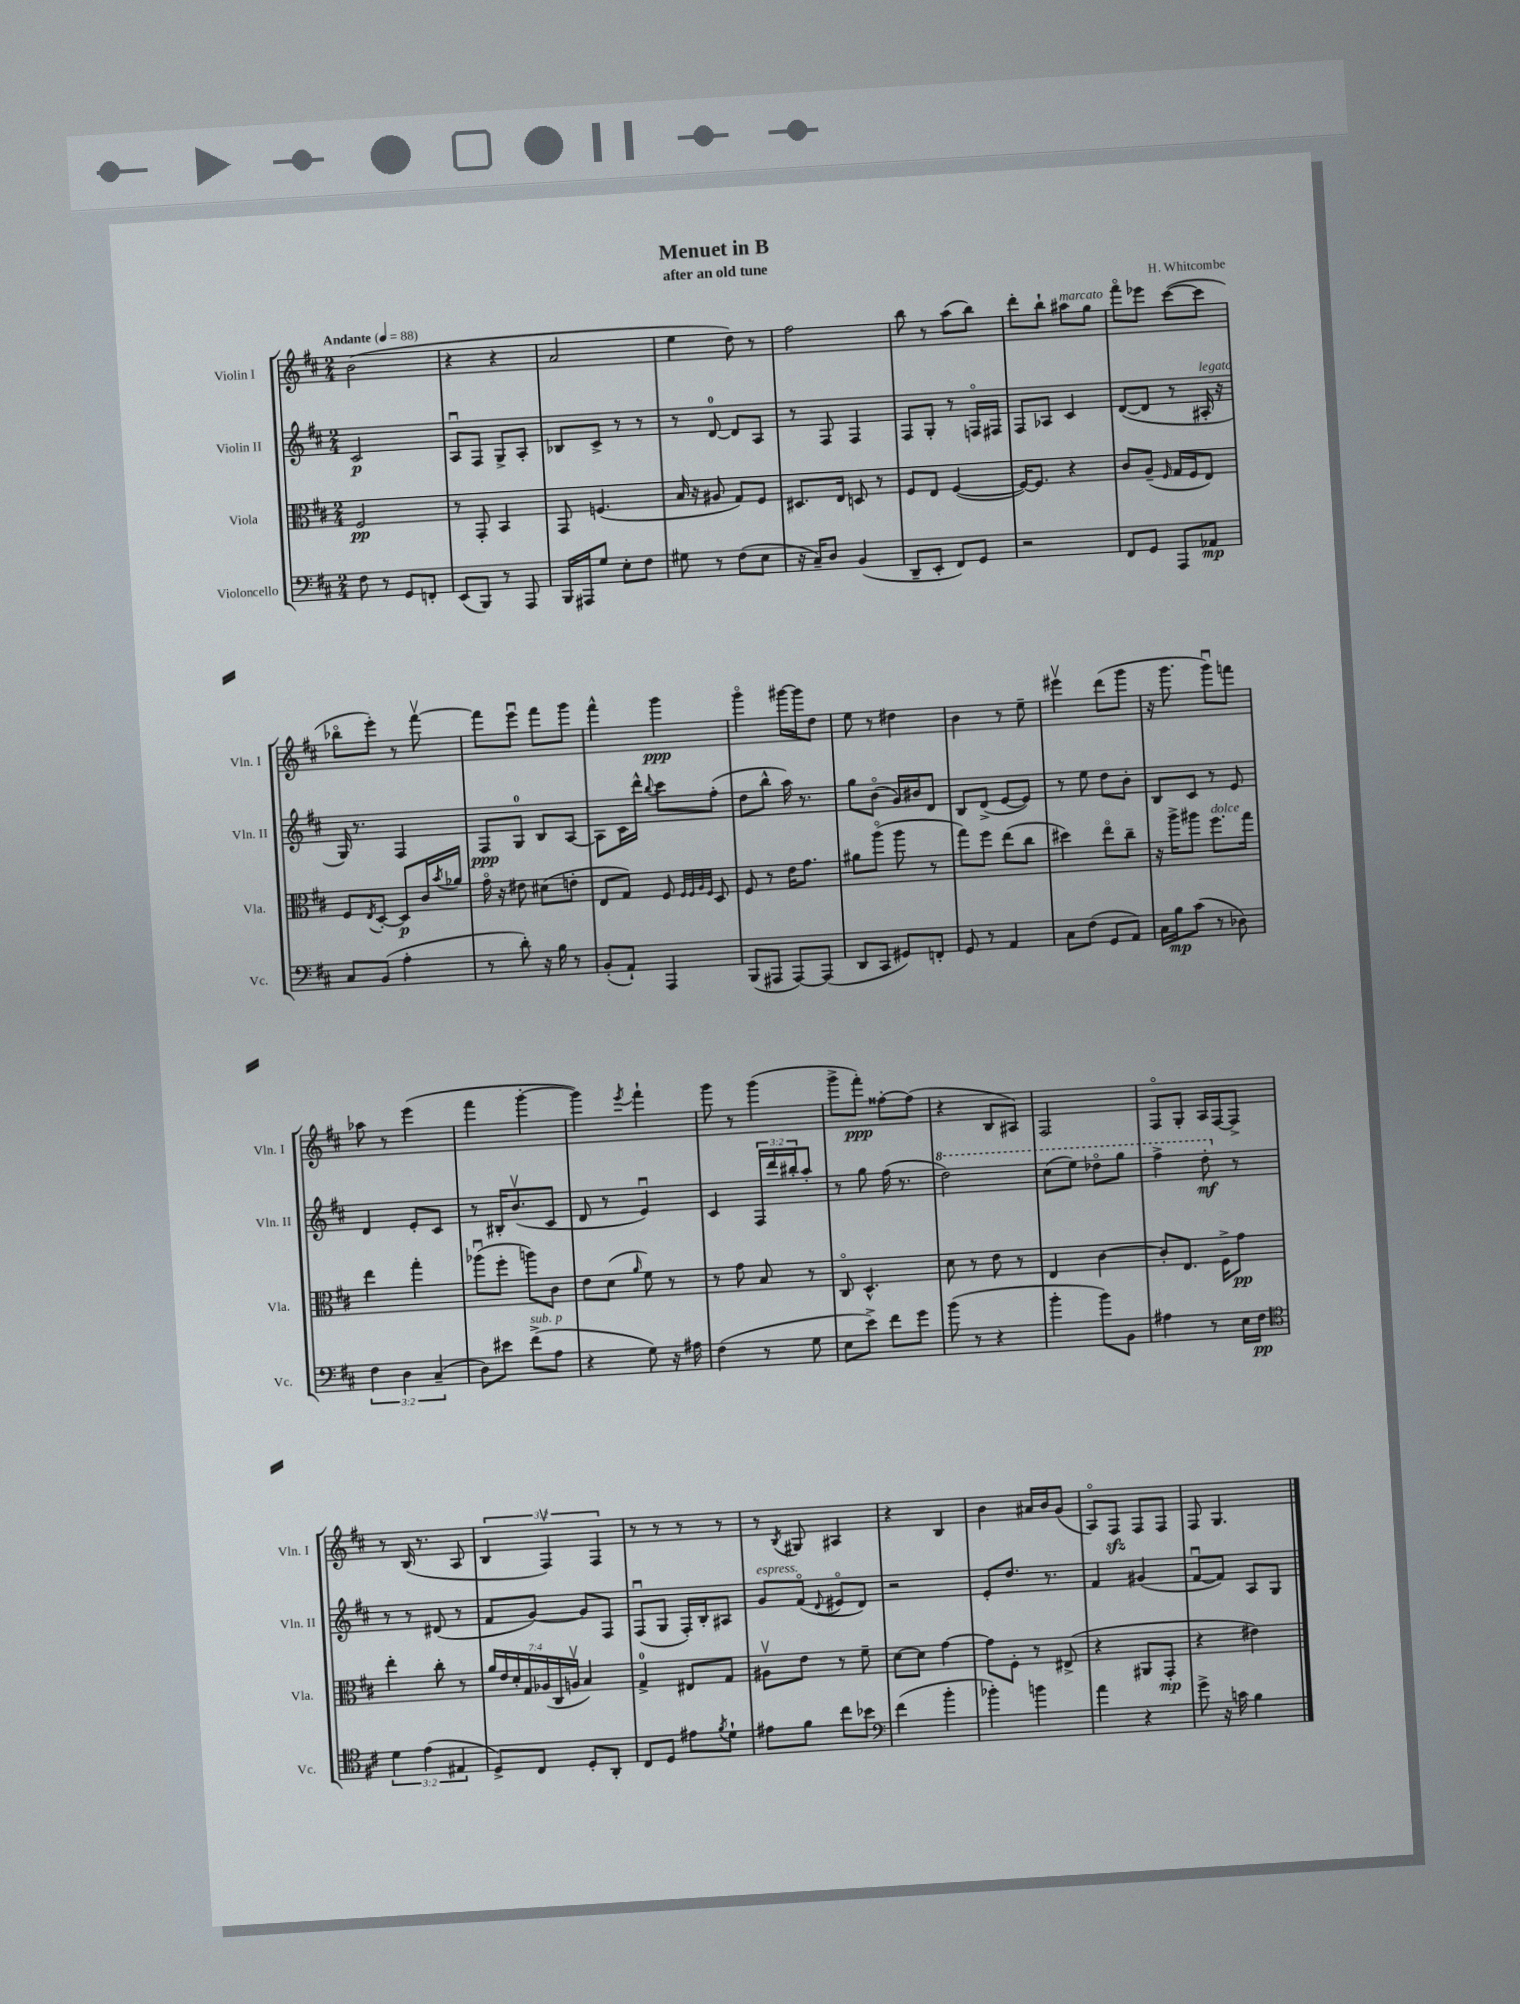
\header { title = "Menuet in B" composer = "H. Whitcombe" subtitle = "after an old tune" }
<<
\new StaffGroup <<
\new Staff = "s0" \with { instrumentName = "Violin I" shortInstrumentName = "Vln. I" } {
    \clef treble \key d \major \numericTimeSignature \time 2/4 \override Staff.TupletNumber.text = #tuplet-number::calc-fraction-text \tempo "Andante" 4 = 88
    b'2( |
    r4 r4 |
    a'2 |
    e''4 d''8) r8 |
    fis''2 |
    b''8 r8 a''8( b''8) |
    d'''8-. b''8-! ais''8^\markup { \italic "marcato" } g''8 |
    fis'''8\flageolet ees'''8 cis'''8~( cis'''8 |
    bes''8\flageolet e'''8-.) r8 fis'''8~\upbow |
    fis'''8 e'''8\downbow fis'''8 g'''8 |
    fis'''4-^ g'''4\ppp |
    g'''4\flageolet gis'''16~ gis'''16 d''8 |
    e''8 r8 dis''4 |
    b'4 r8 e''8-- |
    eis'''4\upbow d'''8( g'''8 |
    r16 g'''8. g'''8\downbow) f'''8 |
    aes''8 r8 e'''4( |
    fis'''4 g'''4~-. |
    g'''4) \acciaccatura { e'''8 } fis'''4-! |
    g'''8 r8 g'''4( |
    g'''8-> fis'''8-.\ppp) fisis''8~-. fisis''8( |
    r4 b8 ais8) |
    fis2 |
    fis8\flageolet g8-. a16 fis16~ fis8-> |
    r8 b16( r8. a8 |
    \tuplet 3/2 { b4 fis4\upbow) fis4 } |
    r8 r8 r8 r8 |
    r8 \acciaccatura { b8 } gis8 ais4 |
    r4 b4 |
    b'4 ais'16 b'16 g'8( |
    a8\flageolet) fis8\sfz fis8 fis8 |
    fis8 g4. \bar "|." |
}
\new Staff = "s1" \with { instrumentName = "Violin II" shortInstrumentName = "Vln. II" } {
    \clef treble \key d \major \numericTimeSignature \time 2/4 \override Staff.TupletNumber.text = #tuplet-number::calc-fraction-text
    cis'2\p |
    a8\downbow fis8 g8-> a8-. |
    bes8 cis'8-> r8 r8 |
    r8 d'8-0~ d'8 a8 |
    r8 fis8 fis4 |
    fis8 g8-. r8 f16\flageolet fis16 |
    fis8 aes8 cis'4 |
    d'8~( d'8 r8 ais16-.^\markup { \italic "legato" } r16 |
    g16) r8. fis4 |
    fis8\ppp g8-0 b8 a8~ |
    a8 cis'16 d'''16-^ \appoggiatura { b''8 } cis'''8 fis''8-.( |
    d''8 b''8-^ a''16) r8. |
    g''8 b'8\flageolet( g'16) bis'16 d'8 |
    b8 d'8->( e'8~ e'8) |
    r8 e''8 d''8 b'8-. |
    b8 cis'8 r8 e'8 |
    d'4 e'8-. cis'8 |
    r8 bis16-. b'8.\upbow( cis'8 |
    d'8 r8 e'4\downbow) |
    cis'4 \tuplet 3/2 { fis16 d'''16 bis''16-. } a''8-. |
    r8 g''8 fis''16( r8. |
    \ottava #1 d'''2) |
    cis'''8( e'''8) des'''8\flageolet g'''8 |
    fis'''4-> d'''8-.\mf \ottava #0 r8 |
    r8 r8 dis'8( r8 |
    fis'8 g'8~) g'8 fis8 |
    fis8\downbow( g8 fis16-.) b16-. ais8 |
    g'8^\markup { \italic "espress." } fis'8\flageolet( \appoggiatura { d'8 } eis'8\flageolet d'8) |
    r2 |
    e'8-. d''8. r8. |
    fis'4 gis'4( |
    fis'8~\downbow fis'8) a8 g8 \bar "|." |
}
\new Staff = "s2" \with { instrumentName = "Viola" shortInstrumentName = "Vla." } {
    \clef alto \key d \major \numericTimeSignature \time 2/4 \override Staff.TupletNumber.text = #tuplet-number::calc-fraction-text
    fis2\pp |
    r8 g,8-. b,4 |
    g,8 f4.( |
    b16 r16 ais8 g8) fis8 |
    dis8. e16 d8 r8 |
    fis8 e8 fis4~( |
    fis16~) fis8. r4 |
    cis'8 a8--( \grace { fis16 } g16 fis16 e8) |
    fis8 \acciaccatura { e8 } d8~-. d8\p cis'16 \acciaccatura { b'8 } aes'16 |
    g'16\flageolet r16 eis'8 dis'8( e'8-. |
    e8 g8) fis8 \grace { fis32 fis32 a32 fis32 } d8 |
    fis8 r8 e'16 g'8. |
    ais'8 a''8\flageolet( a''8 r8 |
    g''8) fis''8 e''8( cis''8 |
    dis''4) e''8\flageolet cis''8-- |
    r16 a''16-> ais''8 fis''8.^\markup { \italic "dolce" } g''16 |
    e''4 g''4-. |
    aes''8\downbow( fis''8-. a''8) cis'8 |
    e'8 d'8( \grace { a'16 } fis'8) r8 |
    r8 g'8 b8 r8 |
    cis8\flageolet d4.-^ |
    d'8 r8 e'8 r8 |
    e4 cis'4~ |
    cis'8-. e8. fis16-> g'8\pp |
    e''4-. cis''8-. r8 |
    \tuplet 7/4 { a'16 e'16 d'16-. g16 aes16( cis16 a16\upbow } b4) |
    g4-0-> eis8 g8 |
    ais8\upbow e'8 r8 fis'8-- |
    d'8~ d'8 g'4~ |
    g'8 fis8-. r8 eis8->( |
    r4 ais,8 g,8-.\mp |
    r4 eis'4) \bar "|." |
}
\new Staff = "s3" \with { instrumentName = "Violoncello" shortInstrumentName = "Vc." } {
    \clef bass \key d \major \numericTimeSignature \time 2/4 \override Staff.TupletNumber.text = #tuplet-number::calc-fraction-text
    fis8 r8 g,8 f,8-. |
    e,8( b,,8) r8 a,,8 |
    b,,16 ais,,16 g8 e8-. fis8 |
    gis8 r8 fis8( e8 |
    r16 cis16--) d8 b,4( |
    d,8-- e,8-. fis,8) g,8 |
    r2 |
    fis,8 g,8 a,,8 aes,8\mp |
    cis8 b,8( a4-. |
    r8 d'8-.) r16 b16 r8 |
    b,8-.( a,8-!) a,,4 |
    b,,8( ais,,8 ais,,8~) ais,,8( |
    d,8 cis,8 gis,8) f,8-. |
    g,8 r8 a,4 |
    cis8 fis8( g,8 a,8) |
    cis16 b16\mp cis'8( r8 des8) |
    \tuplet 3/2 { fis4 d4 cis4--( } |
    d8) eis'8 fis'8->^\markup { \italic "sub. p" }( a8 |
    r4 g8) r16 ais16 |
    fis4( r8 g8 |
    e8 e'8->) fis'8 g'8 |
    b'8( r8 r4 |
    b'4-. b'8) b,8 |
    ais4 r8 e16 fis16\pp |
    \clef tenor \tuplet 3/2 { d'4 e'4( eis4 } |
    d8->) cis8 d8-. a,8-. |
    cis8 d8 eis'8 \acciaccatura { fis'8 } d'8-! |
    eis'8 fis'8 cis''8 bes'8 |
    \clef bass fis'4( b'4-. |
    bes'4-.) b'4 |
    a'4 r4 |
    g'8-> r16 c'16 b4 \bar "|." |
}
>>
>>
\layout { \context { \Score \remove "Bar_number_engraver" } }
